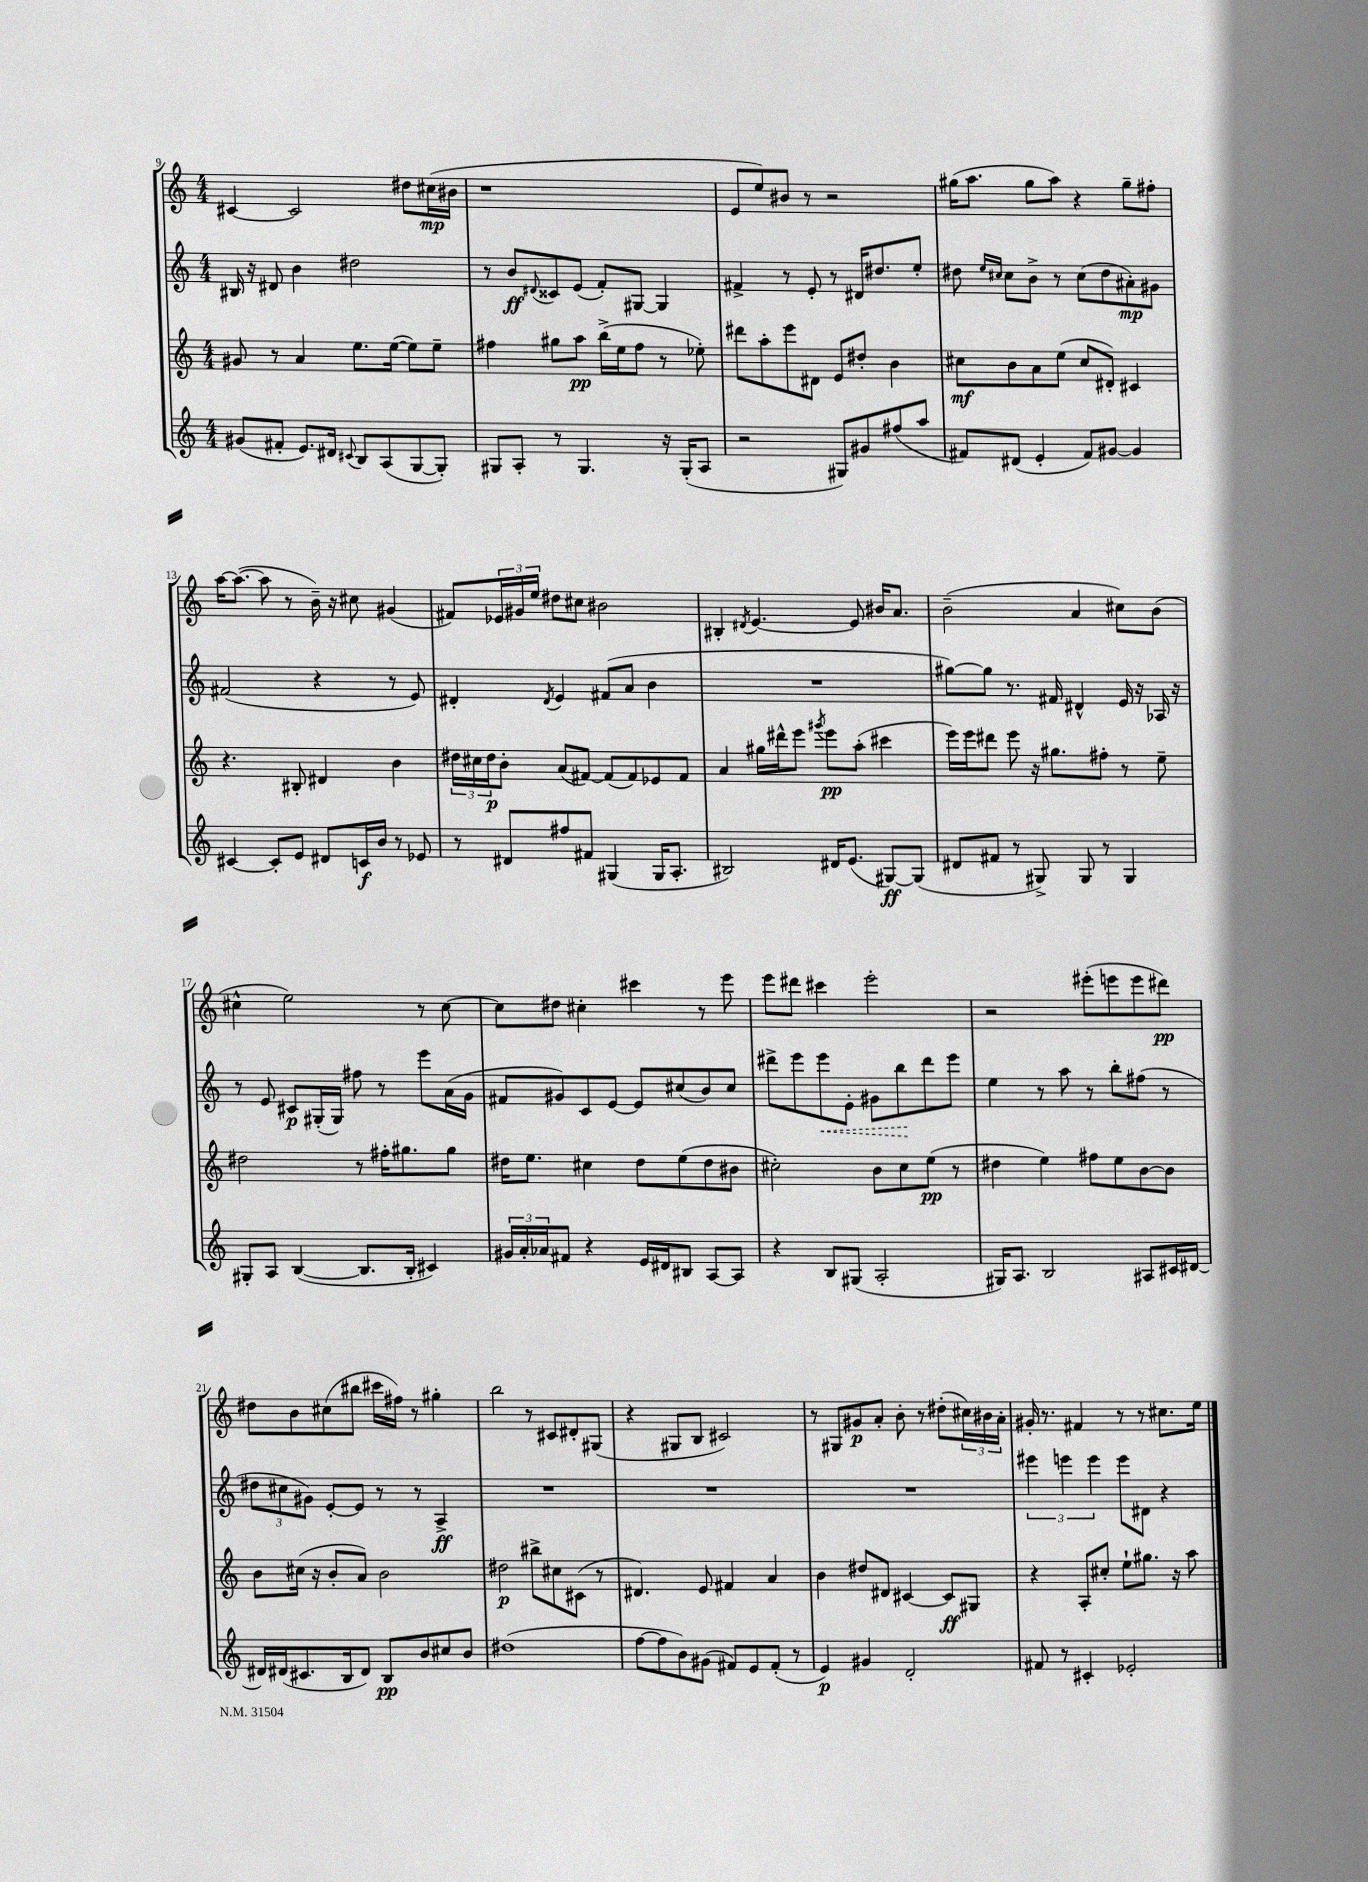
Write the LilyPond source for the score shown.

<<
\new StaffGroup <<
\new Staff = "s0" {
    \clef treble \key c \major \numericTimeSignature \time 4/4
    cis'4~ cis'2 dis''8 cis''16\mp( bis'16 |
    r1 |
    e'8 e''8) bis'8 r8 r2 |
    gis''16( a''8. gis''8 a''8) r4 gis''8-- fis''8-. |
    a''16~ a''8.~( a''8 r8 b'16--) r16 cis''8 gis'4( |
    fis'8) \tuplet 3/2 { ees'16 gis'16 e''16 } dis''8 cis''8 bis'2 |
    bis4-. \acciaccatura { dis'8 } e'4.~ e'8 bis'16 a'8. |
    b'2--( a'4 cis''8) b'8( |
    cis''4-^ e''2) r8 cis''8~ |
    cis''8 dis''8 cis''4-. cis'''4 r8 e'''8 |
    e'''8 dis'''8 cis'''4 e'''2-. |
    r2 eis'''8-.( e'''8 e'''8 dis'''8\pp) |
    dis''8 b'8 cis''8( bis''8 cis'''16 fis''16) r8 gis''4-. |
    b''2 r8 cis'8 dis'8-. gis8( |
    r4 gis8 b8 cis'2) |
    r8 gis8 gis'8\p a'8-. b'8-. r8 dis''8-.( \tuplet 3/2 { cis''16) bis'16 a'16-. } |
    gis'16-. r8. fis'4 r8 r8 cis''8. e''16 \bar "|." |
}
\new Staff = "s1" {
    \clef treble \key c \major \numericTimeSignature \time 4/4
    bis16 r16 dis'8 b'4 dis''2 |
    r8 b'8\ff \appoggiatura { dis'8 } cisis'8 e'8( f'8-.) gis8~ gis4 |
    fis'4-> r8 e'8-. r8 dis'16 dis''8. e''8-. |
    dis''8 \grace { e''16 cis''16 } cis''8 b'8-> r8 cis''8( dis''8 ais'8-.\mp) gis'8 |
    fis'2( r4 r8 e'8) |
    dis'4-. \acciaccatura { dis'8 } e'4 fis'8( a'8 b'4 |
    R1 |
    gis''8~) gis''8 r8. fis'16 dis'4-^ e'16 r16 aes16 r16 |
    r8 e'8 cis'8\p gis16-.( gis16) fis''8 r8 e'''8 a'16( g'16 |
    fis'8 gis'8) c'8 e'8~ e'8 cis''8( b'8) cis''8 |
    dis'''8-> e'''8 \once \override Hairpin.style = #'dashed-line e'''8\< e'8-. gis'8 b''8\! dis'''8 e'''8 |
    e''4 r8 a''8 r8 b''8-. fis''8( r8 |
    \tuplet 3/2 { dis''8 cis''8 gis'8) } e'8~-. e'8 r8 r8 a4->\ff |
    R1 |
    R1 |
    R1 |
    \tuplet 3/2 { eis'''4 e'''4 e'''4 } e'''8 dis'8 r4 \bar "|." |
}
\new Staff = "s2" {
    \clef treble \key c \major \numericTimeSignature \time 4/4
    gis'8 r8 a'4 e''8. e''16~( e''8) e''8-- |
    fis''4 gis''8 a''8\pp b''16->( e''16 fis''8 r8 ees''8-.) |
    dis'''8 a''8-. e'''8 dis'8 e'8 dis''8-. b'4 |
    cis''8\mf b'8 a'8 e''8( cis''8 dis'8-.) cis'4 |
    r4. bis8-. dis'4 b'4 |
    \tuplet 3/2 { dis''16 cis''16 dis''16\p } b'8-. a'8( fis'8~) fis'8( fis'8) ees'8 fis'8 |
    a'4 gis''16 dis'''16-^ e'''8 \acciaccatura { gis'''8 } e'''8\pp a''8-.( cis'''4 |
    e'''16) e'''16 dis'''8 e'''8 r16 gis''8. fis''8-. r8 e''8-- |
    dis''2 r8 fis''16-. gis''8. gis''8 |
    dis''16 e''8. cis''4 dis''8 e''8( dis''8 bis'8 |
    cis''2-.) b'8 cis''8 e''8\pp( r8 |
    dis''4 e''4) fis''8 e''8 b'8~ b'8 |
    b'8 cis''16( r16 b'8-. a'8) b'2 |
    dis''2\p bis''8-> cis''8 cis'8( r8 |
    dis'4.) e'8 fis'4 a'4 |
    b'4 dis''8 dis'8 cis'4~ cis'8\ff gis8 |
    r4 a8-. cis''8-. e''8-! gis''8. r16 a''8 \bar "|." |
}
\new Staff = "s3" {
    \clef treble \key c \major \numericTimeSignature \time 4/4
    gis'8( fis'8-. e'8.) dis'16 \appoggiatura { cis'8 } b8 a8( g8~ g8-.) |
    gis8 a8-. r8 gis4. r16 gis16-.( a8 |
    r2 gis8) gis'8 fis''8( a''8 |
    fis'8) dis'8( e'4-. fis'8) gis'8~ gis'4 |
    cis'4~ cis'8-. e'8 dis'8 c'16\f b'16 r8 ees'8 |
    r8 dis'8 fis''8 fis'8 gis4( gis16 a8.-. |
    bis2) dis'16 e'8.( gis8~\ff) gis8( |
    dis'8 fis'8 r8 gis8->) gis8 r8 gis4 |
    gis8-. a8 b4~( b8. b16-. cis'4) |
    \tuplet 3/2 { gis'16 a'16-. aes'16 } fis'8 r4 e'16 dis'16 bis8 a8~ a8 |
    r4 b8 gis8( a2-. |
    gis16) a8. b2 ais8 cis'16 dis'16~ |
    dis'16 dis'16( cis'8. b16 dis'8) b8\pp b'8 cis''8 b'8 |
    dis''1( |
    f''8~ f''8 b'8) gis'8( fis'8) e'8 fis'8-.( r8 |
    e'4\p) gis'4 d'2-. |
    fis'8 r8 cis'4-. ees'2-. \bar "|." |
}
>>
>>
\layout { \context { \Score currentBarNumber = #9 } }
